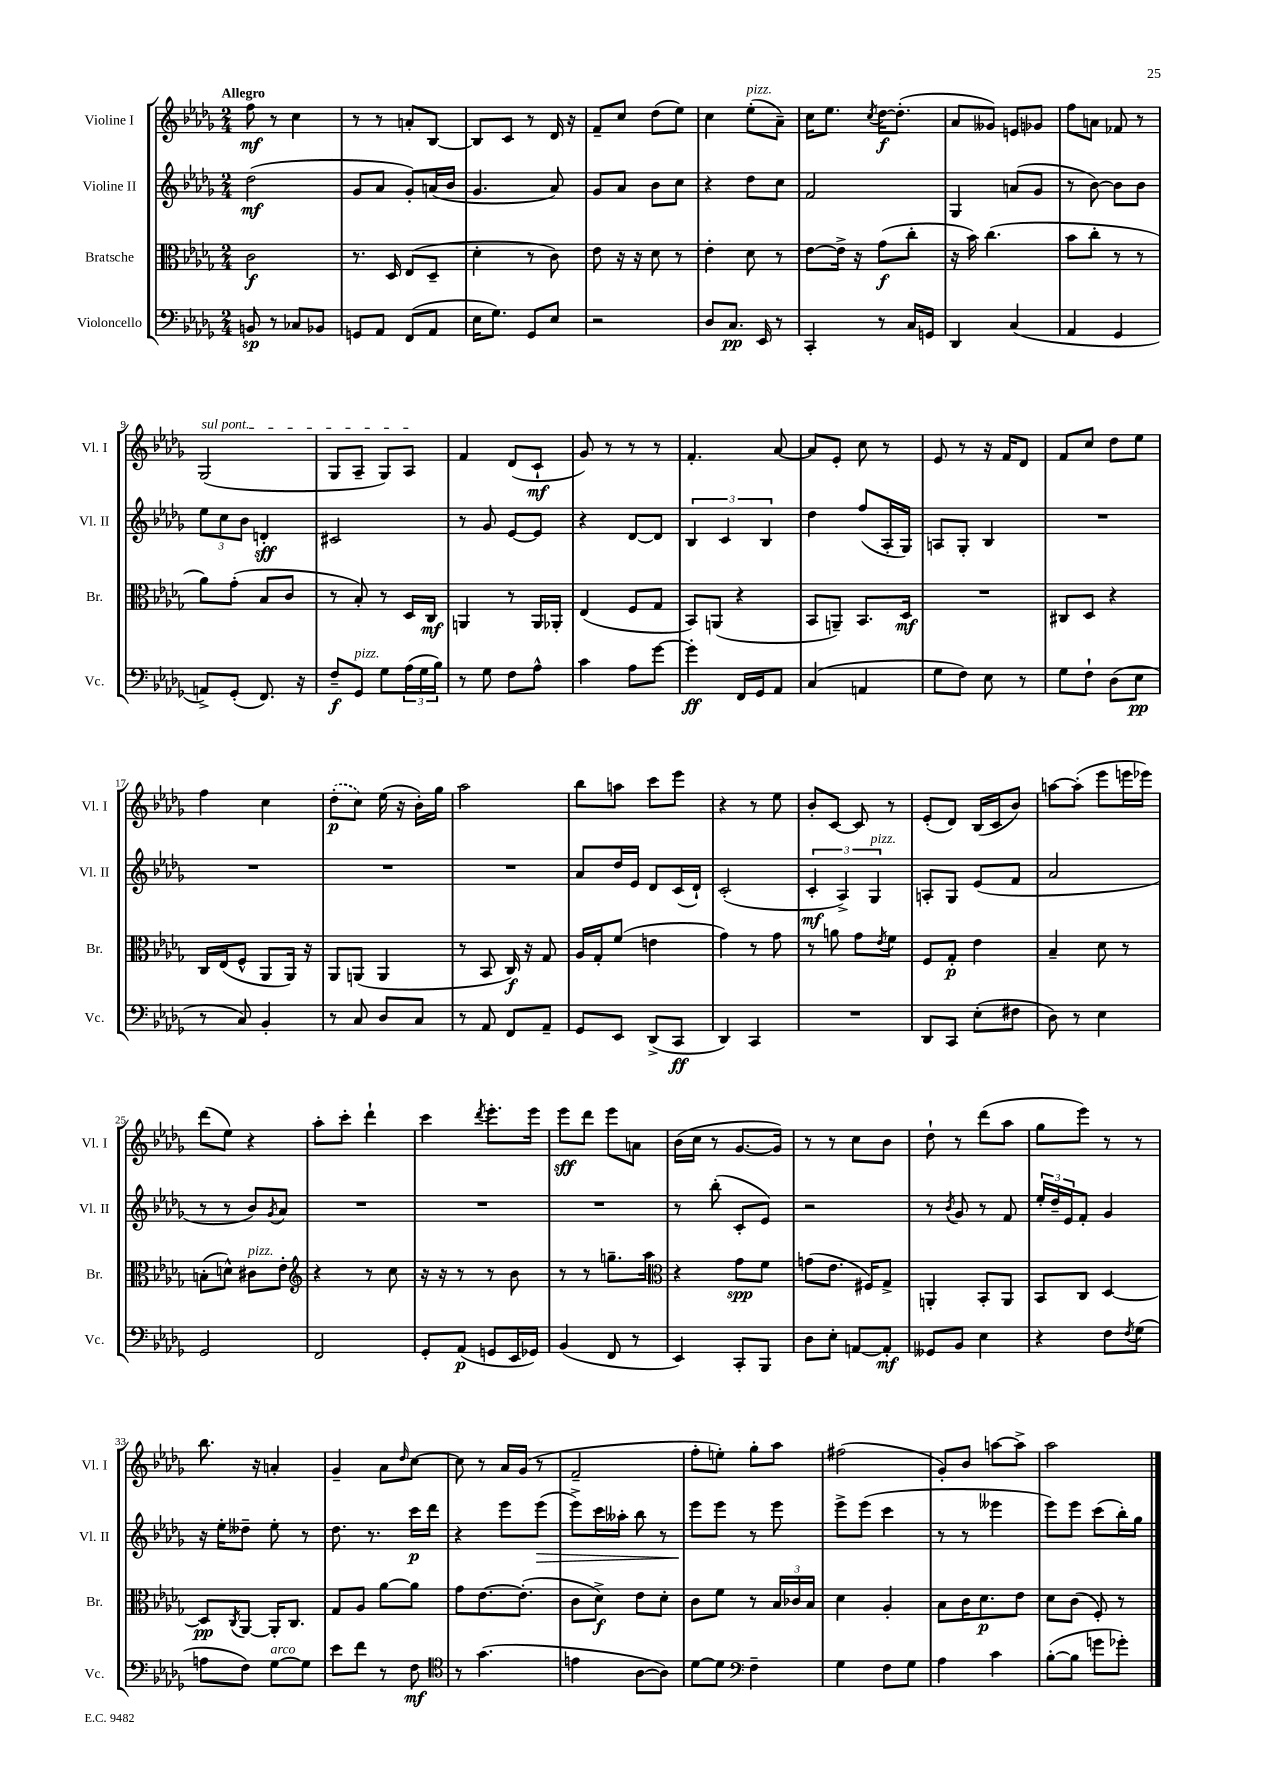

**kern	**dynam	**kern	**dynam	**kern	**dynam	**kern	**dynam
*part4	*part4	*part3	*part3	*part2	*part2	*part1	*part1
*staff4	*staff4	*staff3	*staff3	*staff2	*staff2	*staff1	*staff1
*I"Violoncello	*	*I"Bratsche	*	*I"Violine II	*	*I"Violine I	*
*I'Vc.	*	*I'Br.	*	*I'Vl. II	*	*I'Vl. I	*
*clefF4	*	*clefC3	*	*clefG2	*	*clefG2	*
*k[b-e-a-d-g-]	*	*k[b-e-a-d-g-]	*	*k[b-e-a-d-g-]	*	*k[b-e-a-d-g-]	*
*M2/4	*	*M2/4	*	*M2/4	*	*M2/4	*
=1	=1	=1	=1	=1	=1	=1	=1
!	!	!	!	!	!	!LO:TX:a:B:t=Allegro	!
8BBn/	sp	2c\	f	(2dd-\	mf	8ff\	mf
8r	.	.	.	.	.	8r	.
8C-X/L	.	.	.	.	.	4cc\	.
8BB-X/J	.	.	.	.	.	.	.
=2	=2	=2	=2	=2	=2	=2	=2
8GGn/L	.	8.r	.	8g-/L	.	8r	.
8AA-/J	.	.	.	8a-/J	.	8r	.
.	.	16D-/	.	.	.	.	.
(8FF/L	.	(8E-/L	.	8g-'/L)	.	8an'/L	.
8AA-/J	.	8D-~/J	.	(16an/L	.	[8B-/J	.
.	.	.	.	16b-/JJ	.	.	.
=3	=3	=3	=3	=3	=3	=3	=3
16E-\KL	.	4d-'\	.	4.g-/	.	8B-/L]	.
8.G-\J)	.	.	.	.	.	.	.
.	.	.	.	.	.	8c/J	.
8GG-/L	.	8r	.	.	.	8r	.
8E-/J	.	8c\)	.	8a-/)	.	16d-/	.
.	.	.	.	.	.	16r	.
=4	=4	=4	=4	=4	=4	=4	=4
2r	.	8e-\	.	8g-/L	.	8f~/L	.
.	.	16r	.	8a-/J	.	8cc/J	.
.	.	16r	.	.	.	.	.
.	.	8d-\	.	8b-\L	.	(8dd-\L	.
.	.	8r	.	8cc\J	.	8ee-\J)	.
=5	=5	=5	=5	=5	=5	=5	=5
8D-/L	.	4e-'\	.	4r	.	4cc\	.
8.C/J	pp	.	.	.	.	.	.
!	!	!	!	!	!	!LO:TX:a:i:t=pizz.	!
.	.	8d-\	.	8dd-\L	.	(8ee-'\L	.
16EE-/	.	.	.	.	.	.	.
8r	.	8r	.	8cc\J	.	8a-~\J)	.
=6	=6	=6	=6	=6	=6	=6	=6
4CC'/	.	[8e-\L	.	2f/	.	16cc\KL	.
.	.	.	.	.	.	8.ee-\J	.
.	.	16e-^\Jk]	.	.	.	.	.
.	.	16r	.	.	.	.	.
.	.	.	.	.	.	8qcc/	.
8r	.	(8g-\L	f	.	.	[16dd-\KL	f
.	.	.	.	.	.	(8.dd-'\J]	.
16C/LL	.	8cc'\J	.	.	.	.	.
16GGn/JJ	.	.	.	.	.	.	.
=7	=7	=7	=7	=7	=7	=7	=7
4DD-/	.	16r	.	4G-/	.	8a-/L	.
.	.	16b-\)	.	.	.	.	.
.	.	(4.cc\	.	.	.	8g--X/J)	.
(4C/	.	.	.	(8an/L	.	8en/L	.
.	.	.	.	8g-/J	.	8g-X/J	.
=8	=8	=8	=8	=8	=8	=8	=8
4AA-/	.	8b-\L	.	8r	.	8ff\L	.
.	.	8cc'\J	.	[8b-\)	.	8an\J	.
4GG-/	.	8r	.	8b-\L]	.	8f-X/	.
.	.	8r	.	8b-\J	.	8r	.
!!LO:LB:g=z
=9	=9	=9	=9	=9	=9	=9	=9
!	!	!	!	!	!	!LO:TX:a:i:t=sul pont.	!
8AAn^/L)	.	8a-\L)	.	12ee-\L	.	(2G-/	.
.	.	.	.	12cc\	.	.	.
(8GG-'/J	.	(8g-'\J	.	.	.	.	.
.	.	.	.	12b-\J	.	.	.
8.FF/)	.	8B-/L	.	4dn'/	sff	.	.
.	.	8c/J	.	.	.	.	.
16r	.	.	.	.	.	.	.
=10	=10	=10	=10	=10	=10	=10	=10
8F~/L	f	8r	.	2c#X/	.	8G-/L	.
!LO:TX:a:i:t=pizz.	!	!	!	!	!	!	!
8GG-/J	.	8B-'/)	.	.	.	8A-~/J	.
8G-\L	.	8r	.	.	.	8G-/L)	.
(24A-\L	.	16D-/LL	.	.	.	8A-/J	.
24G-\	.	.	.	.	.	.	.
.	.	16C/JJ	mf	.	.	.	.
24B-\JJ)	.	.	.	.	.	.	.
=11	=11	=11	=11	=11	=11	=11	=11
8r	.	4AAn/	.	8r	.	4f/	.
8G-\	.	.	.	8g-/	.	.	.
8F\L	.	8r	.	[8e-/L	.	(8d-/L	.
8A-^^\J	.	16AA/LL	.	8e-/J]	.	8c`/J	mf
.	.	16AA-X'/JJ	.	.	.	.	.
=12	=12	=12	=12	=12	=12	=12	=12
4c\	.	(4E-/	.	4r	.	8g-/)	.
.	.	.	.	.	.	8r	.
8A-\L	.	8F/L	.	[8d-/L	.	8r	.
[8g-\J	.	8G-/J	.	8d-/J]	.	8r	.
=13	=13	=13	=13	=13	=13	=13	=13
4g-'\]	ff	8BB-/L)	.	6B-/	.	4.f'/	.
.	.	(8AAn/J	.	.	.	.	.
.	.	.	.	6c/	.	.	.
16FF/LL	.	4r	.	.	.	.	.
16GG-/J	.	.	.	.	.	.	.
.	.	.	.	6B-/	.	.	.
8AA-/J	.	.	.	.	.	[8a-/	.
=14	=14	=14	=14	=14	=14	=14	=14
(4C/	.	8BB-/L	.	4dd-\	.	8a-/L]	.
.	.	8AAn~/J)	.	.	.	8e-'/J	.
4AAn/	.	8.BB-/L	.	(8ff/L	.	8cc\	.
.	.	.	.	16A-'/L	.	8r	.
.	.	16D-/Jk	mf	16G-/JJ)	.	.	.
=15	=15	=15	=15	=15	=15	=15	=15
8G-\L	.	2r	.	8An/L	.	8e-/	.
8F\J)	.	.	.	8G-'/J	.	8r	.
8E-\	.	.	.	4B-/	.	16r	.
.	.	.	.	.	.	16f/KL	.
8r	.	.	.	.	.	8d-/J	.
=16	=16	=16	=16	=16	=16	=16	=16
8G-\L	.	8C#X/L	.	2r	.	8f/L	.
8F`\J	.	8D-/J	.	.	.	8cc/J	.
(8D-\L	.	4r	.	.	.	8dd-\L	.
8E-\J	pp	.	.	.	.	8ee-\J	.
!!LO:LB:g=z
=17	=17	=17	=17	=17	=17	=17	=17
8r	.	16C/LL	.	2r	.	4ff\	.
.	.	(16E-/J	.	.	.	.	.
8C/)	.	8F^^/J	.	.	.	.	.
4BB-'/	.	8AA-/L	.	.	.	4cc\	.
.	.	16AA-/Jk)	.	.	.	.	.
.	.	16r	.	.	.	.	.
=18	=18	=18	=18	=18	=18	=18	=18
8r	.	8AA-/L	.	2r	.	(8dd-'\L	p
8C/	.	(8AAn/J	.	.	.	8cc\J)	.
8D-/L	.	4AA/	.	.	.	(16ee-\	.
.	.	.	.	.	.	16r	.
8C/J	.	.	.	.	.	16b-'\LL)	.
.	.	.	.	.	.	16gg-\JJ	.
=19	=19	=19	=19	=19	=19	=19	=19
8r	.	8r	.	2r	.	2aa-\	.
8AA-/	.	8BB-/	.	.	.	.	.
8FF/L	.	16C/)	f	.	.	.	.
.	.	16r	.	.	.	.	.
8AA-~/J	.	8G-/	.	.	.	.	.
=20	=20	=20	=20	=20	=20	=20	=20
8GG-/L	.	16A-/LL	.	8a-/L	.	8bb-\L	.
.	.	16G-'/J	.	.	.	.	.
8EE-/J	.	(8f/J	.	16dd-/L	.	8aan\J	.
.	.	.	.	16e-/JJ	.	.	.
(8DD-^/L	.	4en\	.	8d-/L	.	8ccc\L	.
8CC/J	ff	.	.	(16c/L	.	8eee-\J	.
.	.	.	.	16d-`/JJ)	.	.	.
=21	=21	=21	=21	=21	=21	=21	=21
4DD-/)	.	4g-\)	.	(2c'/	.	4r	.
4CC/	.	8r	.	.	.	8r	.
.	.	8g-\	.	.	.	8ee-\	.
=22	=22	=22	=22	=22	=22	=22	=22
2r	.	8r	.	6c'/	mf	8b-'/L	.
.	.	8an\	.	.	.	[8c/J	.
.	.	.	.	6A-^/)	.	.	.
.	.	8g-\L	.	.	.	8c/]	.
!	!	!	!	!LO:TX:a:i:t=pizz.	!	!	!
.	.	.	.	6G-/	.	.	.
.	.	8qe-/	.	.	.	.	.
.	.	8f\J	.	.	.	8r	.
=23	=23	=23	=23	=23	=23	=23	=23
8DD-/L	.	8F/L	.	8An'/L	.	(8e-'/L	.
8CC/J	.	8G-'/J	p	8G-/J	.	8d-/J)	.
(8E-'\L	.	4e-\	.	(8e-/L	.	(16B-/LL	.
.	.	.	.	.	.	16c/J	.
8F#X\J	.	.	.	8f/J	.	8b-/J)	.
=24	=24	=24	=24	=24	=24	=24	=24
8D-\)	.	4B-~/	.	2a-/	.	[8aan\L	.
8r	.	.	.	.	.	(8aa'\J]	.
4E-\	.	8d-\	.	.	.	8eee-\L	.
.	.	8r	.	.	.	16eeen\L	.
.	.	.	.	.	.	16eee-X\JJ)	.
!!LO:LB:g=z
=25	=25	=25	=25	=25	=25	=25	=25
2GG-/	.	(8Bn'\L	.	8r	.	(8ddd-\L	.
.	.	8dn^^\J)	.	8r	.	8ee-\J)	.
!	!	!LO:TX:a:i:t=pizz.	!	!	!	!	!
.	.	8c#X\L	.	8b-/L)	.	4r	.
.	.	.	.	8qg-/	.	.	.
.	.	8e-'\J	.	8a-/J	.	.	.
=26	=26	=26	=26	=26	=26	=26	=26
*	*	*clefG2	*	*	*	*	*
2FF/	.	4r	.	2r	.	8aa-'\L	.
.	.	.	.	.	.	8ccc'\J	.
.	.	8r	.	.	.	4ddd-`\	.
.	.	8cc\	.	.	.	.	.
=27	=27	=27	=27	=27	=27	=27	=27
8GG-'/L	.	16r	.	2r	.	4ccc\	.
.	.	16r	.	.	.	.	.
(8AA-/J	p	8r	.	.	.	.	.
.	.	.	.	.	.	8qddd-/	.
8GGn/L	.	8r	.	.	.	8.eee-'\L	.
16EE-/L	.	8b-\	.	.	.	.	.
16GG-X/JJ)	.	.	.	.	.	16eee-\Jk	.
=28	=28	=28	=28	=28	=28	=28	=28
(4BB-/	.	8r	.	2r	.	8eee-\L	sff
.	.	8r	.	.	.	8ddd-\J	.
8FF/	.	8.ggn~\L	.	.	.	8eee-\L	.
8r	.	.	.	.	.	8an\J	.
.	.	16aa-\Jk	.	.	.	.	.
=29	=29	=29	=29	=29	=29	=29	=29
*	*	*clefC3	*	*	*	*	*
4EE-/)	.	4r	.	8r	.	(16b-\LL	.
.	.	.	.	.	.	16cc\JJ	.
.	.	.	.	(8bb-'\	.	8r	.
8CC'/L	.	8g-\L	spp	8c'/L	.	[8.g-/L	.
8BBB-/J	.	8f\J	.	8e-/J)	.	.	.
.	.	.	.	.	.	16g-/Jk])	.
=30	=30	=30	=30	=30	=30	=30	=30
8D-\L	.	(8gn\L	.	2r	.	8r	.
8E-'\J	.	8.e-\J	.	.	.	8r	.
[8AAn/L	.	.	.	.	.	8cc\L	.
.	.	16F#X/KL)	.	.	.	.	.
8AA'/J]	mf	8G-^/J	.	.	.	8b-\J	.
=31	=31	=31	=31	=31	=31	=31	=31
8GG--X/L	.	4AAn'/	.	8r	.	8dd-`\	.
.	.	.	.	8qb-/	.	.	.
8BB-/J	.	.	.	8g-/	.	8r	.
4E-\	.	8BB-'/L	.	8r	.	(8ddd-\L	.
.	.	8AA/J	.	8f/	.	8aa-\J	.
=32	=32	=32	=32	=32	=32	=32	=32
4r	.	8BB-/L	.	24ee-'/LL	.	8gg-\L	.
.	.	.	.	24dd-~/	.	.	.
.	.	.	.	24e-/J	.	.	.
.	.	8C/J	.	8f'/J	.	8eee-\J)	.
8F\L	.	[4D-/	.	4g-/	.	8r	.
8qF/	.	.	.	.	.	.	.
(8G-\J	.	.	.	.	.	8r	.
!!LO:LB:g=z
=33	=33	=33	=33	=33	=33	=33	=33
8An\L	.	8D-/L]	pp	16r	.	8.bb-\	.
.	.	.	.	16ee-'\KL	.	.	.
.	.	8qC/	.	.	.	.	.
8F\J)	.	[8AA-/J	.	8dd--X~\J	.	.	.
.	.	.	.	.	.	16r	.
!LO:TX:a:i:t=arco	!	!	!	!	!	!	!
[8G-\L	.	16AA-'/KL]	.	8ee-'\	.	4an'/	.
.	.	8.C/J	.	.	.	.	.
8G-\J]	.	.	.	8r	.	.	.
=34	=34	=34	=34	=34	=34	=34	=34
8e-\L	.	8G-/L	.	8.dd-\	.	4g-~/	.
8f\J	.	8A-/J	.	.	.	.	.
.	.	.	.	8.r	.	.	.
8r	.	[8a-\L	.	.	.	8a-\L	.
.	.	.	.	.	.	16qqdd-/	.
8F\	mf	8a-\J]	.	16ccc\LL	p	[8cc\J	.
.	.	.	.	16ddd-\JJ	.	.	.
=35	=35	=35	=35	=35	=35	=35	=35
*clefC4	*	*	*	*	*	*	*
8r	.	8g-\L	.	4r	.	8cc\]	.
(4.g-\	.	[8.e-\	.	.	.	8r	.
.	.	.	.	8eee-\L	.	16a-/LL	.
.	.	(8.e-'\J]	.	.	.	(16g-/JJ	.
!	!	!	!	!	!LO:HP:b	!	!
.	.	.	.	(8eee-\J	>	8r	.
=36	=36	=36	=36	=36	=36	=36	=36
4en\	.	8c\L	.	8eee-^\L)	.	2f~/	.
.	.	8d-^\J)	f	16ccc\L	.	.	.
.	.	.	.	16aa--X'\JJ	.	.	.
[8A-\L	.	8e-\L	.	8bb-\	.	.	.
8A-\J])	.	8d-'\J	.	8r	.	.	.
=37	=37	=37	=37	=37	=37	=37	=37
[8d-\L	.	8c\L	.	8eee-\L	.	8ff'\L	.
8d-\J]	.	8f\J	.	8eee-\J	]	8een'\J)	.
*clefF4	*	*	*	*	*	*	*
4F~\	.	8r	.	8r	.	8gg-'\L	.
.	.	24B-/LL	.	8eee-\	.	8aa-\J	.
.	.	24c-X/	.	.	.	.	.
.	.	24B-/JJ	.	.	.	.	.
=38	=38	=38	=38	=38	=38	=38	=38
4G-\	.	4d-\	.	8eee-^\L	.	(2ff#X\	.
.	.	.	.	(8eee-\J	.	.	.
8F\L	.	4A-'/	.	4ccc\	.	.	.
8G-\J	.	.	.	.	.	.	.
=39	=39	=39	=39	=39	=39	=39	=39
4A-\	.	8B-\L	.	8r	.	8g-'/L)	.
.	.	16c\K	.	8r	.	8b-/J	.
.	.	8.d-\	p	.	.	.	.
4c\	.	.	.	4eee--X\	.	[8aan\L	.
.	.	8e-\J	.	.	.	8aa^\J]	.
=40	=40	=40	=40	=40	=40	=40	=40
([8B-'\L	.	8d-\L	.	8eee-\L)	.	2aa-\	.
8B-\J]	.	(8c\J	.	8eee-\J	.	.	.
8gn\L	.	8F'/)	.	(8ccc\L	.	.	.
8g-X'\J)	.	8r	.	16bb-'\L)	.	.	.
.	.	.	.	16gg-\JJ	.	.	.
==	==	==	==	==	==	==	==
*-	*-	*-	*-	*-	*-	*-	*-
